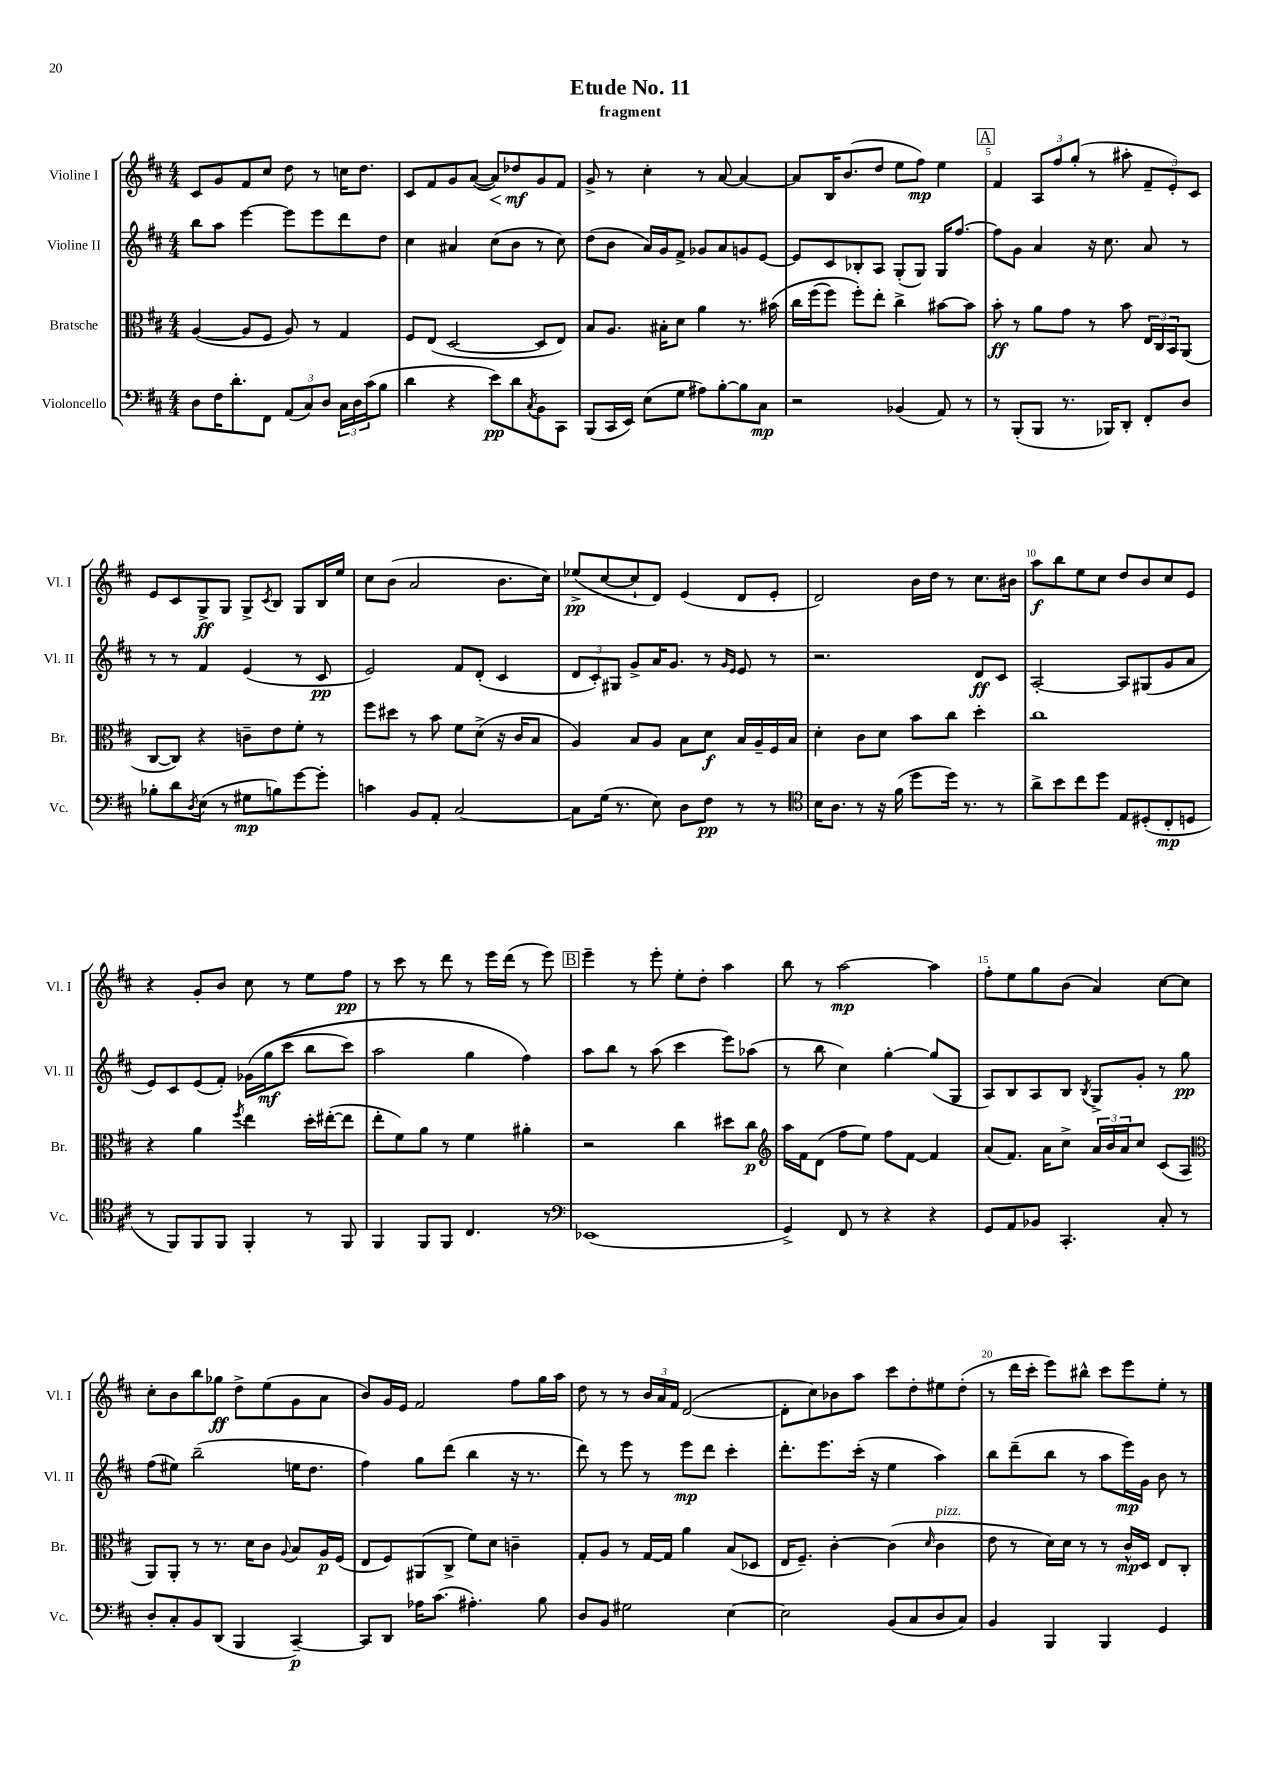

**kern	**kern	**kern	**kern
*staff4	*staff3	*staff2	*staff1
*clefF4	*clefC3	*clefG2	*clefG2
*k[f#c#]	*k[f#c#]	*k[f#c#]	*k[f#c#]
*M4/4	*M4/4	*M4/4	*M4/4
8D	([4A	8bb	8c#
16F#	.	8aa	8g
8.d'	.	.	.
.	8A]	[4eee	8f#
8FF#	8F#	.	8cc#
(12AA	8A)	8eee]	8dd
12C#)	.	.	.
.	8r	8eee	8r
12D	.	.	.
24C#	4G	8ddd	16cc
24D	.	.	.
.	.	.	8.dd
(24c#	.	.	.
8B	.	8dd	.
=	=	=	=
4d	8F#	4cc#	8c#
.	(8E	.	8f#
4r	[2D	4a#	8g
.	.	.	([8a
8e)	.	(8cc#	8a])
8d	.	8b	8dd-
8qC#	.	.	.
8BB	8D]	8r	8g
8CC#	8E)	8cc#)	8f#
=	=	=	=
(8BBB	8B	(8dd	8g^
16CC#	8.A	8b	8r
16EE)	.	.	.
(8E	.	16a)	4cc#'
.	16B#'	16g	.
8G	8d	8f#^	.
8A#)	4a	8g-	8r
[8B'	.	8a	[8a
8B]	8.r	8g	4a_
8C#	.	[8e	.
.	&(16b#	.	.
=	=	=	=
2r	16cc#	8e]	8a]
.	(16ff#	.	.
.	8ff#)	8c#	16B
.	.	.	(8.b
.	8ff#'&)	8B-'	.
.	8ee'	8A	8dd
(4BB-	4cc#^	(8G'	8ee
.	.	8G)	8ff#)
8AA)	[8b#	16G	4ee
.	.	[8.ff#	.
8r	8b#]	.	.
=	=	=	=
8r	8b'	8ff#]	4f#
(8BBB'	8r	8g	.
8BBB	8a	4a	12A
.	.	.	12ff#
8.r	8g	.	.
.	.	.	(12gg'
.	8r	16r	8r
16BBB-)	.	8.cc#	.
8DD'	8b	.	8aa#'
8FF#'	24E	8a	12f#~
.	24C#	.	.
.	24BB	.	12e')
8D	(8AA	8r	.
.	.	.	12c#
=	=	=	=
8B-'	[8C#	8r	8e
8d	8C#])	8r	8c#
8qD	.	.	.
(8E	4r	4f#	8G^
8r	.	.	8G
8G#	8c~	(4e	8G^
.	.	.	8qc#
8B)	8e	.	8B
[8g	8f#'	8r	8G
8g']	8r	8c#	16B
.	.	.	16ee
=	=	=	=
4c	8ff#	2e)	8cc#
.	8dd#	.	(8b
8BB	8r	.	2a
8AA'	8b	.	.
[2C#	8f#	8f#	.
.	(8d^	(8d'	.
.	16r	4c#	8.b
.	16c#	.	.
.	8B	.	.
.	.	.	16cc#)
=	=	=	=
8C#]	4A)	12d	(8ee-^
.	.	12c#')	.
(16G	.	.	[8cc#
.	.	12G#	.
8.r	.	.	.
.	8B	8g^	8cc#`]
8E)	8A	16a	8d)
.	.	8.g	.
8D	8B	.	(4e
8F#	8d	8r	.
.	.	16qqg	.
.	.	16qqe	.
8r	16B	8e	8d
.	16A~	.	.
8r	16F#	8r	8e'
.	16B	.	.
=	=	=	=
*clefC4	*	*	*
16B	4d'	2.r	2d)
8.A	.	.	.
8r	8c#	.	.
16r	8d	.	.
(16f#	.	.	.
8dd	8b	.	16b
.	.	.	16dd
16dd)	8cc#	.	8r
8.r	.	.	.
.	4dd'	8d	8.cc#
8r	.	8c#	.
.	.	.	16b#
=	=	=	=
8a^	1cc#	[2A'	8aa
8b	.	.	8bb
8cc#	.	.	8ee
8dd	.	.	8cc#
8E	.	8A]	8dd
(8D#'	.	(8G#	8b
8C#'	.	8g	8cc#
8D	.	8a	8e
=	=	=	=
8r	4r	8e)	4r
8FF#)	.	8c#	.
8FF#	4a	(8e	8g'
8FF#	.	8f#')	8b
.	8qff#	.	.
4FF#'	4ee	&(16g-	8cc#
.	.	(16gg	.
.	.	8ccc#	8r
8r	16dd'	8bb	8ee
.	([16ee#'	.	.
8FF#	8ee#]	8ccc#)	8ff#
=	=	=	=
4FF#	8ee'	2aa	8r
.	8f#)	.	8ccc#
8FF#	8a	.	8r
8FF#	8r	.	8ddd
4.C#	4f#	4gg	8r
.	.	.	16eee
.	.	.	(16ddd
.	4a#'	4ff#&)	8r
8r	.	.	8eee)
=	=	=	=
*clefF4	*	*	*
(1EE-	2r	8aa	4eee~
.	.	8bb	.
.	.	8r	8r
.	.	(8aa	8eee'
.	4cc#	4ccc#	8ee'
.	.	.	8dd'
.	8dd#	8eee)	4aa
.	8cc#	(8aa-	.
=	=	=	=
*	*clefG2	*	*
4GG^)	16aa	8r	8bb
.	16f#	.	.
.	(8d	8bb	8r
8FF#	8ff#	4cc#)	[2aa
8r	8ee)	.	.
4r	8ff#	[4gg'	.
.	[8f#	.	.
4r	4f#]	(8gg]	4aa]
.	.	8G	.
=	=	=	=
8GG	(8a	8A)	8ff#'
8AA	8.f#)	8B	8ee
8BB-	.	8A	8gg
.	16a	.	.
4.CC#'	8cc#^	8B	(8b
.	.	8qB	.
.	24a	8G^	4a)
.	24b	.	.
.	24a	.	.
.	8cc#	8g'	.
8C#'	(8c#	8r	[8cc#
8r	8A	8gg	8cc#]
=	=	=	=
*	*clefC3	*	*
8D'	8AA)	(8ff#	8cc#'
8C#'	8AA'	8ee#)	8b
8BB	8r	(2bb~	8bb
(8DD	8.r	.	8gg-
4BBB	.	.	8dd^
.	16d	.	.
.	8c#	.	(8ee
.	8qqA	.	.
[4CC#~)	8B	16ee	8g
.	.	8.dd	.
.	16A	.	8a
.	(16F#	.	.
=	=	=	=
8CC#]	8E	4ff#)	8b)
8DD	8F#)	.	16g
.	.	.	16e
16A-	(8AA#	8gg	2f#
(8.c#	.	.	.
.	8C#^	(8ddd	.
4.A#')	8f#)	4bb	.
.	8d	.	.
.	4c~	16r	8ff#
.	.	8.r	.
8B	.	.	16gg
.	.	.	16aa
=	=	=	=
8D	8G'	8ddd)	8dd
8BB	8A	8r	8r
2G#	8r	8eee	8r
.	[16G	8r	24b
.	.	.	24a
.	16G]	.	.
.	.	.	24f#
.	4a	8eee	([2d
.	.	8ddd	.
[4E	(8B	4ccc#'	.
.	8D-	.	.
=	=	=	=
2E]	16E	8.ddd'	8d']
.	8.F#~)	.	.
.	.	.	8cc#)
.	.	8.eee	.
.	[4c#'	.	8b-
.	.	(16ccc#'	8aa
.	.	16r	.
(8BB	(4c#]	4ee	8ccc#
8C#	.	.	8dd'
.	16qqd	.	.
8D	4c#	4aa)	8ee#
8C#)	.	.	(8dd'
=	=	=	=
4BB	8e	8bb	8r
.	8r	(8ddd~	16ddd
.	.	.	16ccc#'
4BBB	16d)	8bb	8eee)
.	16d	.	.
.	8r	8r	8bb#^^
4BBB	8r	8aa	8ccc#
.	16c#^^	16eee)	8eee
.	16D	16g	.
4GG	8E	8b	8ee'
.	8C#'	8r	8r
==	==	==	==
*-	*-	*-	*-
